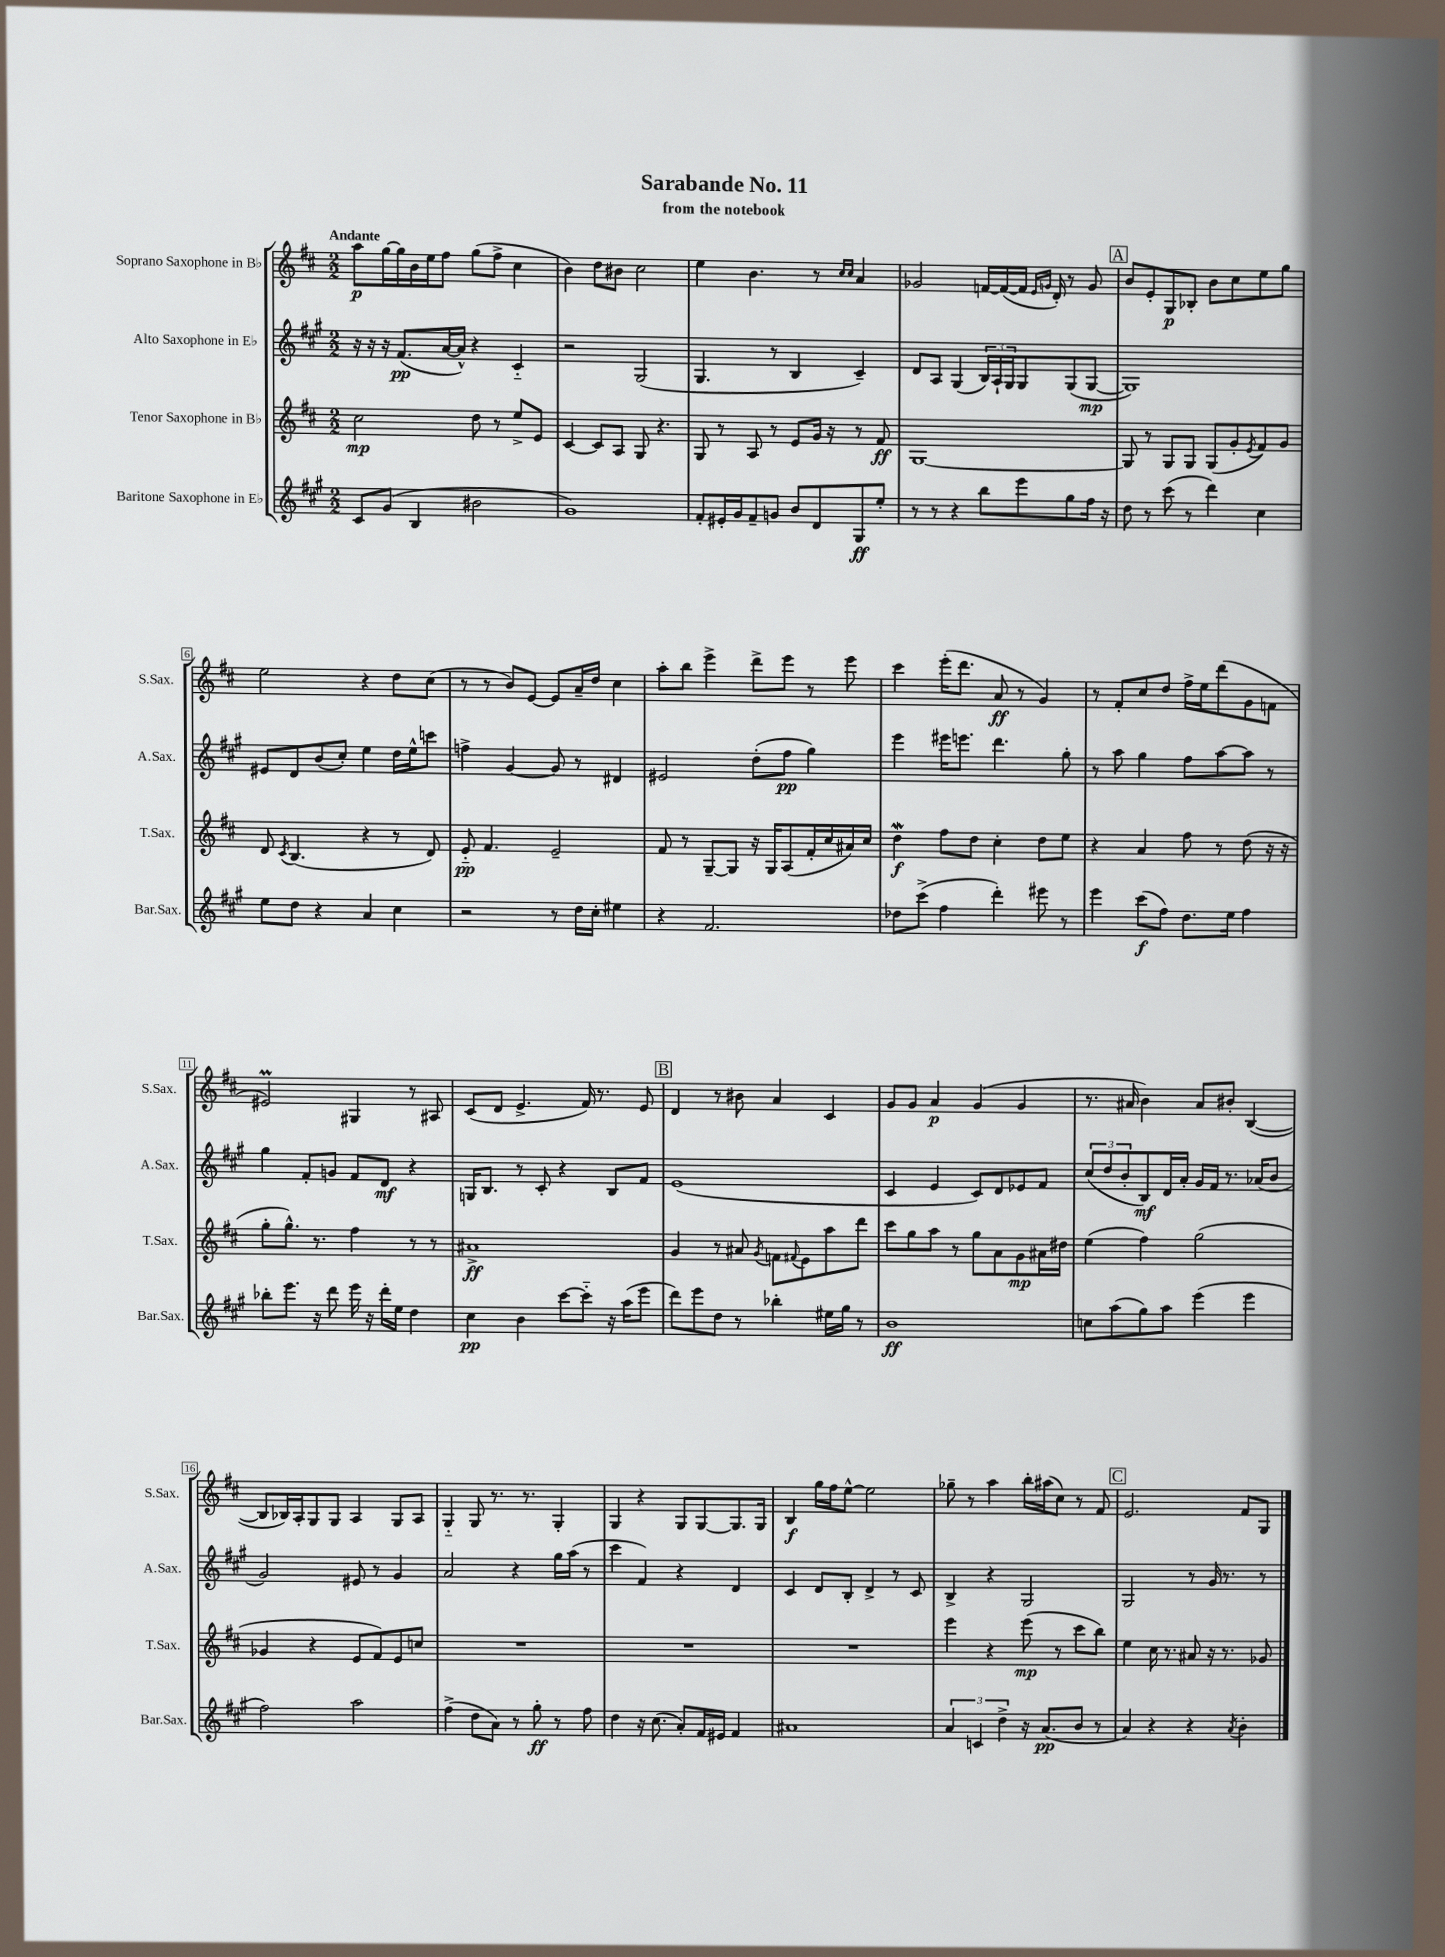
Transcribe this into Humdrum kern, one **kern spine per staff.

**kern	**dynam	**kern	**dynam	**kern	**dynam	**kern	**dynam
*part4	*part4	*part3	*part3	*part2	*part2	*part1	*part1
*staff4	*staff4	*staff3	*staff3	*staff2	*staff2	*staff1	*staff1
*I"Baritone Saxophone in E♭	*	*I"Tenor Saxophone in B♭	*	*I"Alto Saxophone in E♭	*	*I"Soprano Saxophone in B♭	*
*I'Bar.Sax.	*	*I'T.Sax.	*	*I'A.Sax.	*	*I'S.Sax.	*
*clefG2	*	*clefG2	*	*clefG2	*	*clefG2	*
*k[f#c#g#]	*	*k[f#c#]	*	*k[f#c#g#]	*	*k[f#c#]	*
*M2/2	*	*M2/2	*	*M2/2	*	*M2/2	*
=1	=1	=1	=1	=1	=1	=1	=1
!	!	!	!	!	!	!LO:TX:a:B:t=Andante	!
8c#/L	.	2cc#\	mp	16r	.	8aa\L	p
.	.	.	.	16r	.	.	.
(8g#/J	.	.	.	16r	.	[16gg\L	.
.	.	.	.	(8.f#/L	pp	16gg\]	.
4B/	.	.	.	.	.	16b\	.
.	.	.	.	.	.	16ee\J	.
.	.	.	.	[16a/L	.	8ff#\J	.
.	.	.	.	16a^^/JJ])	.	.	.
2b#X\	.	8dd\	.	4r	.	(8gg\L	.
.	.	8r	.	.	.	8ff#^\J	.
.	.	8ee^/L	.	4c#/	.	4cc#\	.
.	.	8e/J	.	.	.	.	.
=2	=2	=2	=2	=2	=2	=2	=2
1g#)	.	[4c#/	.	2r	.	4b\)	.
.	.	8c#/L]	.	.	.	8dd\L	.
.	.	8A/J	.	.	.	8b#X\J	.
.	.	8G/	.	(2G#/	.	2cc#\	.
.	.	4.r	.	.	.	.	.
=3	=3	=3	=3	=3	=3	=3	=3
8f#'/L	.	8G/	.	4.G#/	.	4ee\	.
16e#X'/L	.	8r	.	.	.	.	.
16g#/J	.	.	.	.	.	.	.
8f#~/	.	8A/	.	.	.	4.b\	.
8gn/J	.	8r	.	8r	.	.	.
8b/L	.	8e/L	.	4B/	.	.	.
8d/	.	16g/Jk	.	.	.	8r	.
.	.	16r	.	.	.	.	.
.	.	.	.	.	.	16qqcc#/LL	.
.	.	.	.	.	.	16qqcc#/JJ	.
8G#/	ff	8r	.	4c#~/)	.	4a/	.
8ee'/J	.	8f#/	ff	.	.	.	.
=4	=4	=4	=4	=4	=4	=4	=4
8r	.	[1G	.	8d/L	.	2g-X/	.
8r	.	.	.	8A/J	.	.	.
4r	.	.	.	(4G#/	.	.	.
8bb\L	.	.	.	24B/LL)	.	[16fn/LL	.
.	.	.	.	24A`/	.	.	.
.	.	.	.	.	.	(16f/_	.
.	.	.	.	24G#/J	.	.	.
8eee\	.	.	.	8G#/	.	16f/JJ]	.
.	.	.	.	.	.	16qqe/LL	.
.	.	.	.	.	.	16qqgn/JJ	.
.	.	.	.	.	.	16d'/)	.
8gg#\	.	.	.	(8G#/	.	8r	.
16ff#\Jk	.	.	.	[8G#/J	mp	8g/	.
16r	.	.	.	.	.	.	.
!!LO:REH:place=s1:t=A
=5	=5	=5	=5	=5	=5	=5	=5
8dd\	.	8G/]	.	1G#])	.	8b/L	.
8r	.	8r	.	.	.	8e'/	.
(8ccc#\	.	8G/L	.	.	.	8G/	p
8r	.	8G/J	.	.	.	8B-X'/J	.
4ddd\)	.	(8G/L	.	.	.	8b\L	.
.	.	8g'/	.	.	.	8cc#\	.
.	.	8qe/	.	.	.	.	.
4cc#\	.	8f#/)	.	.	.	8ee\	.
.	.	8g/J	.	.	.	8gg\J	.
!!LO:LB:g=z
=6	=6	=6	=6	=6	=6	=6	=6
8ee\L	.	8d/	.	8e#X/L	.	2ee\	.
.	.	8qc#/	.	.	.	.	.
8dd\J	.	(4.B/	.	8d/	.	.	.
4r	.	.	.	(8b/	.	.	.
.	.	.	.	8cc#'/J)	.	.	.
4a/	.	4r	.	4ee\	.	4r	.
4cc#\	.	8r	.	16dd\LL	.	8dd\L	.
.	.	.	.	16ee^^\J	.	.	.
.	.	8d/)	.	8cccn\J	.	(8cc#\J	.
=7	=7	=7	=7	=7	=7	=7	=7
2r	.	8e/	pp	4ffn^\	.	8r	.
.	.	4.f#/	.	.	.	8r	.
.	.	.	.	[4g#/	.	8b/L)	.
.	.	.	.	.	.	[8e/J	.
8r	.	2e~/	.	8g#/]	.	8e/L]	.
16dd\LL	.	.	.	8r	.	16a~/L	.
16cc#'\JJ	.	.	.	.	.	16dd/JJ	.
4ee#X\	.	.	.	4d#X/	.	4cc#\	.
=8	=8	=8	=8	=8	=8	=8	=8
4r	.	8f#/	.	2e#X/	.	8aa'\L	.
.	.	8r	.	.	.	8bb\J	.
2.f#/	.	[8G~/L	.	.	.	4eee^\	.
.	.	8G/J]	.	.	.	.	.
.	.	16r	.	(8dd'\L	.	8ddd^\L	.
.	.	16G/KL	.	.	.	.	.
.	.	(8A/	.	8ff#\J	pp	8eee\J	.
.	.	16f#'/L	.	4gg#\)	.	8r	.
.	.	16cc#/	.	.	.	.	.
.	.	16a#X/)	.	.	.	8eee\	.
.	.	16cc#/JJ	.	.	.	.	.
=9	=9	=9	=9	=9	=9	=9	=9
8dd-X\L	.	4ddw\	f	4eee\	.	4ccc#\	.
(8ccc#^\J	.	.	.	.	.	.	.
4ff#\	.	8ff#\L	.	16eee#X\KL	.	(16eee'\KL	.
.	.	.	.	8.eeen\J	.	8.ddd\J	.
.	.	8dd\J	.	.	.	.	.
4ddd'\)	.	4cc#'\	.	4.ddd\	.	8a/	ff
.	.	.	.	.	.	8r	.
8eee#X\	.	8dd\L	.	.	.	4g/)	.
8r	.	8ee\J	.	8gg#'\	.	.	.
=10	=10	=10	=10	=10	=10	=10	=10
4eee\	.	4r	.	8r	.	8r	.
.	.	.	.	8aa\	.	8f#'/L	.
(8ccc#\L	f	4a/	.	4gg#\	.	8cc#/	.
8ff#\J)	.	.	.	.	.	8dd/J	.
8.dd\L	.	8ff#\	.	8ff#\L	.	16ff#^\LL	.
.	.	.	.	.	.	16ee\J	.
.	.	8r	.	[8aa\	.	(8ddd\	.
16ee\Jk	.	.	.	.	.	.	.
4ff#\	.	(8dd\	.	8aa\J]	.	8g\	.
.	.	16r	.	8r	.	8fn\J	.
.	.	16r	.	.	.	.	.
!!LO:LB:g=z
=11	=11	=11	=11	=11	=11	=11	=11
8bb-X'\L	.	8gg'\L	.	4gg#\	.	2e#Xm/)	.
8.eee\J	.	8.gg^^\J)	.	.	.	.	.
.	.	.	.	8f#'/L	.	.	.
16r	.	8.r	.	.	.	.	.
8ddd\	.	.	.	8gn/J	.	.	.
16eee\	.	4ff#\	.	8f#/L	.	4G#X/	.
16r	.	.	.	.	.	.	.
16ddd'\LL	.	.	.	8d/J	mf	.	.
16ee\JJ	.	.	.	.	.	.	.
4dd\	.	8r	.	4r	.	8r	.
.	.	8r	.	.	.	8A#X/	.
=12	=12	=12	=12	=12	=12	=12	=12
4cc#\	pp	1a#X^	ff	16Gn/KL	.	(8c#/L	.
.	.	.	.	8.B/J	.	.	.
.	.	.	.	.	.	8d/J	.
4b\	.	.	.	8r	.	4.e^/	.
.	.	.	.	8c#'/	.	.	.
[8ccc#\L	.	.	.	4r	.	.	.
8ccc#\J]	.	.	.	.	.	16f#/)	.
.	.	.	.	.	.	8.r	.
16r	.	.	.	8B/L	.	.	.
(16aa\KL	.	.	.	.	.	.	.
8eee\J	.	.	.	8f#/J	.	8e/	.
!!LO:REH:place=s1:t=B
=13	=13	=13	=13	=13	=13	=13	=13
8ddd\L)	.	4g/	.	(1e	.	4d/	.
8eee\	.	.	.	.	.	.	.
8dd\J	.	8r	.	.	.	8r	.
8r	.	8a#X/	.	.	.	8b#X\	.
.	.	8qg/	.	.	.	.	.
4bb-X'\	.	8fn\L	.	.	.	4a/	.
.	.	8qqf#X/	.	.	.	.	.
.	.	8e\	.	.	.	.	.
16ee#X\LL	.	8aa\	.	.	.	4c#/	.
16gg#\JJ	.	.	.	.	.	.	.
8r	.	8ddd\J	.	.	.	.	.
=14	=14	=14	=14	=14	=14	=14	=14
1b	ff	8ccc#\L	.	4c#/	.	8g/L	.
.	.	8gg\	.	.	.	8g/J	.
.	.	8aa\J	.	4e/	.	4a/	p
.	.	8r	.	.	.	.	.
.	.	8gg\L	.	8c#/L)	.	(4g/	.
.	.	8a\	.	8d/	.	.	.
.	.	8g\	mp	8e-X/	.	4g/	.
.	.	16a#X\L	.	8f#/J	.	.	.
.	.	16dd#X\JJ	.	.	.	.	.
=15	=15	=15	=15	=15	=15	=15	=15
8ccn\L	.	(4ee\	.	(12cc#/L	.	8.r	.
.	.	.	.	12dd/	.	.	.
(8aa\	.	.	.	.	.	.	.
.	.	.	.	12b'/	.	.	.
.	.	.	.	.	.	16a#X/	.
8gg#\)	.	4ff#\)	.	8B/)	mf	4b\)	.
8aa\J	.	.	.	16d/L	.	.	.
.	.	.	.	16a'/JJ	.	.	.
(4eee\	.	(2gg\	.	16g#/LL	.	8a#/L	.
.	.	.	.	16f#/JJ	.	.	.
.	.	.	.	8.r	.	8b#X'/J	.
4eee\	.	.	.	.	.	([4B/	.
.	.	.	.	(16a-X/KL	.	.	.
.	.	.	.	8b/J	.	.	.
!!LO:LB:g=z
=16	=16	=16	=16	=16	=16	=16	=16
2ff#\)	.	4g-X/	.	2g#/)	.	8B/L]	.
.	.	.	.	.	.	16B-X/L)	.
.	.	.	.	.	.	16A'/J	.
.	.	4r	.	.	.	8G/	.
.	.	.	.	.	.	8G/J	.
2aa\	.	8e/L	.	8e#X/	.	4A/	.
.	.	8f#/)	.	8r	.	.	.
.	.	8e/	.	4g#/	.	8G/L	.
.	.	8ccn/J	.	.	.	8A/J	.
=17	=17	=17	=17	=17	=17	=17	=17
(4ff#^\	.	1r	.	2a/	.	4G/	.
8dd\L	.	.	.	.	.	8G/	.
8a\J)	.	.	.	.	.	8.r	.
8r	.	.	.	4r	.	.	.
.	.	.	.	.	.	8.r	.
8gg#'\	ff	.	.	.	.	.	.
8r	.	.	.	16gg#\LL	.	4G'/	.
.	.	.	.	(16aa\JJ	.	.	.
8ff#\	.	.	.	8r	.	.	.
=18	=18	=18	=18	=18	=18	=18	=18
4dd\	.	1r	.	4ccc#\	.	4G/	.
16r	.	.	.	4f#/)	.	4r	.
(8.cc#\	.	.	.	.	.	.	.
8a'/L)	.	.	.	4r	.	8G/L	.
16f#/L	.	.	.	.	.	[8G/	.
16e#X/JJ	.	.	.	.	.	.	.
4f#/	.	.	.	4d/	.	8.G/]	.
.	.	.	.	.	.	16G/Jk	.
=19	=19	=19	=19	=19	=19	=19	=19
1a#X	.	1r	.	4c#/	.	4B/	f
.	.	.	.	8d/L	.	16gg\LL	.
.	.	.	.	.	.	16ff#\J	.
.	.	.	.	8B'/J	.	[8ee^^\J	.
.	.	.	.	4d^/	.	2ee\]	.
.	.	.	.	8r	.	.	.
.	.	.	.	8c#/	.	.	.
=20	=20	=20	=20	=20	=20	=20	=20
6a/	.	4eee\	.	4B^/	.	8gg-X~\	.
.	.	.	.	.	.	8r	.
6cn/	.	.	.	.	.	.	.
.	.	4r	.	4r	.	4aa\	.
6dd^\	.	.	.	.	.	.	.
16r	.	(8eee\	mp	2G#/	.	16bb'\LL	.
(8.a/L	pp	.	.	.	.	(16aa#X\J	.
.	.	8r	.	.	.	8cc#\J)	.
8b/J	.	8ccc#\L	.	.	.	8r	.
8r	.	8bb\J)	.	.	.	8f#/	.
!!LO:REH:place=s1:t=C
=21	=21	=21	=21	=21	=21	=21	=21
4a/)	.	4ee\	.	2G#/	.	2.e/	.
4r	.	16cc#\	.	.	.	.	.
.	.	8.r	.	.	.	.	.
4r	.	8a#X/	.	8r	.	.	.
.	.	16r	.	16g#/	.	.	.
.	.	8.r	.	8.r	.	.	.
8qa/	.	.	.	.	.	.	.
4b'\	.	.	.	.	.	8f#/L	.
.	.	8g-X/	.	8r	.	8G/J	.
==	==	==	==	==	==	==	==
*-	*-	*-	*-	*-	*-	*-	*-
